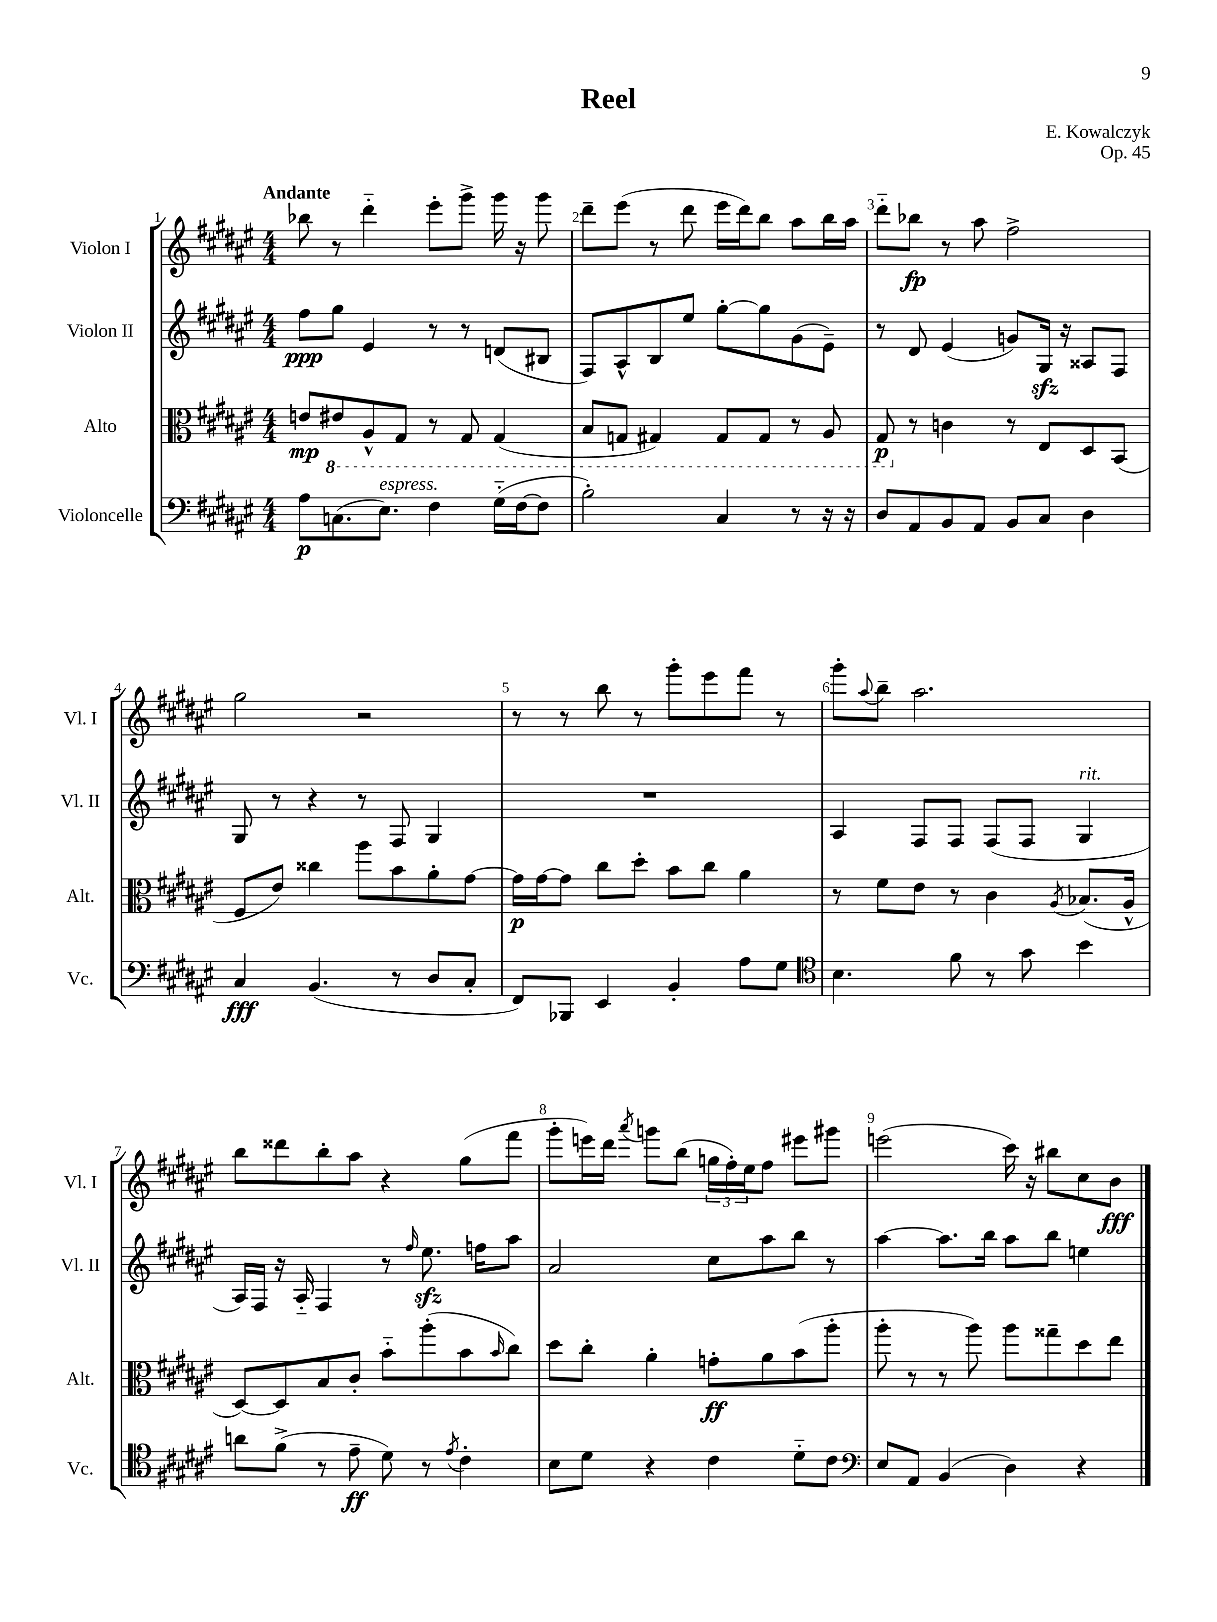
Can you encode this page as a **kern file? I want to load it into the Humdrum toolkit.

**kern	**dynam	**kern	**dynam	**kern	**dynam	**kern	**dynam
*part4	*part4	*part3	*part3	*part2	*part2	*part1	*part1
*staff4	*staff4	*staff3	*staff3	*staff2	*staff2	*staff1	*staff1
*I"Violoncelle	*	*I"Alto	*	*I"Violon II	*	*I"Violon I	*
*I'Vc.	*	*I'Alt.	*	*I'Vl. II	*	*I'Vl. I	*
*clefF4	*	*clefC3	*	*clefG2	*	*clefG2	*
*k[f#c#g#d#a#e#]	*	*k[f#c#g#d#a#e#]	*	*k[f#c#g#d#a#e#]	*	*k[f#c#g#d#a#e#]	*
*M4/4	*	*M4/4	*	*M4/4	*	*M4/4	*
=1	=1	=1	=1	=1	=1	=1	=1
!	!	!	!	!	!	!LO:TX:a:B:t=Andante	!
8A#\L	p	8en/L	mp	8ff#\L	ppp	8bb-X\	.
*	*	*8ba	*	*	*	*	*
(8.Cn\	.	8E#X/	.	8gg#\J	.	8r	.
.	.	8AA#^^/	.	4e#/	.	4ddd#\	.
!LO:TX:a:i:t=espress.	!	!	!	!	!	!	!
8.E#\J)	.	.	.	.	.	.	.
.	.	8GG#/J	.	.	.	.	.
4F#\	.	8r	.	8r	.	8eee#'\L	.
.	.	8GG#/	.	8r	.	8ggg#^\J	.
(16G#\LL	.	(4GG#/	.	(8dn/L	.	16ggg#\	.
[16F#\J	.	.	.	.	.	16r	.
8F#\J]	.	.	.	8B#X/J	.	8ggg#\	.
=2	=2	=2	=2	=2	=2	=2	=2
2B'\)	.	8BB/L	.	8F#/L)	.	8ddd#~\L	.
.	.	8GGn/J	.	8A#^^/	.	(8eee#\J	.
.	.	4GG#X/)	.	8B/	.	8r	.
.	.	.	.	8ee#/J	.	8ddd#\	.
4C#/	.	8GG#/L	.	[8gg#'\L	.	16eee#\LL	.
.	.	.	.	.	.	16ddd#\J)	.
.	.	8GG#/J	.	8gg#\]	.	8bb\J	.
8r	.	8r	.	(8g#\	.	8aa#\L	.
16r	.	8AA#/	.	8e#~\J)	.	16bb\L	.
16r	.	.	.	.	.	16aa#\JJ	.
=3	=3	=3	=3	=3	=3	=3	=3
8D#/L	.	8GG#/	p	8r	.	8ddd#\L	.
*	*	*X8ba	*	*	*	*	*
8AA#/	.	8r	.	8d#/	.	8bb-X\J	fp
8BB/	.	4cn\	.	(4e#/	.	8r	.
8AA#/J	.	.	.	.	.	8aa#\	.
8BB/L	.	8r	.	8gn/L)	.	2ff#^\	.
8C#/J	.	8E#/L	.	16G#zz/Jk	.	.	.
.	.	.	.	16r	.	.	.
4D#\	.	8D#/	.	8A##X/L	.	.	.
.	.	(8BB/J	.	8F#/J	.	.	.
!!LO:LB:g=z
=4	=4	=4	=4	=4	=4	=4	=4
4C#/	fff	8F#/L	.	8G#/	.	2gg#\	.
.	.	8e#/J)	.	8r	.	.	.
(4.BB/	.	4cc##X\	.	4r	.	.	.
.	.	8aa#\L	.	8r	.	2r	.
8r	.	8b\	.	8F#/	.	.	.
8D#/L	.	8a#'\	.	4G#/	.	.	.
8C#'/J	.	[8g#\J	.	.	.	.	.
=5	=5	=5	=5	=5	=5	=5	=5
8FF#/L)	.	16g#\LL]	p	1r	.	8r	.
.	.	[16g#\J	.	.	.	.	.
8BBB-X/J	.	8g#\J]	.	.	.	8r	.
4EE#/	.	8cc#\L	.	.	.	8bb\	.
.	.	8dd#'\J	.	.	.	8r	.
4BB'/	.	8b\L	.	.	.	8ggg#'\L	.
.	.	8cc#\J	.	.	.	8eee#\	.
8A#\L	.	4a#\	.	.	.	8fff#\J	.
8G#\J	.	.	.	.	.	8r	.
=6	=6	=6	=6	=6	=6	=6	=6
*clefC4	*	*	*	*	*	*	*
4.B\	.	8r	.	4A#/	.	8ggg#'\L	.
.	.	.	.	.	.	8qqaa#/	.
.	.	8f#\L	.	.	.	8bb~\J	.
.	.	8e#\J	.	8F#/L	.	2.aa#\	.
8f#\	.	8r	.	8F#/J	.	.	.
8r	.	4c#\	.	(8F#/L	.	.	.
8g#\	.	.	.	8F#/J	.	.	.
.	.	8qA#/	.	.	.	.	.
!	!	!	!	!LO:TX:a:i:t=rit.	!	!	!
4b\	.	(8.B-X/L	.	4G#/	.	.	.
.	.	16A#^^/Jk	.	.	.	.	.
!!LO:LB:g=z
=7	=7	=7	=7	=7	=7	=7	=7
8an\L	.	[8D#/L)	.	16A#/LL)	.	8bb\L	.
.	.	.	.	16F#/JJ	.	.	.
(8f#^\J	.	8D#/]	.	16r	.	8ddd##X\	.
.	.	.	.	16A#/	.	.	.
8r	.	8B/	.	4F#/	.	8bb'\	.
8e#~\	ff	8c#'/J	.	.	.	8aa#\J	.
8d#\)	.	8b\L	.	8r	.	4r	.
.	.	.	.	16qqff#/	.	.	.
8r	.	(8aa#'\	.	8.ee#zz\	.	.	.
8qe#/	.	.	.	.	.	.	.
4c#'\	.	8b\	.	.	.	(8gg#\L	.
.	.	.	.	16ffn\KL	.	.	.
.	.	16qqb/	.	.	.	.	.
.	.	8cc#\J)	.	8aa#\J	.	8fff#\J	.
=8	=8	=8	=8	=8	=8	=8	=8
8B\L	.	8dd#\L	.	2a#/	.	8ggg#'\L	.
8d#\J	.	8cc#'\J	.	.	.	16eeen\L)	.
.	.	.	.	.	.	16ddd#\JJ	.
.	.	.	.	.	.	8qaaa#/	.
4r	.	4a#'\	.	.	.	8gggn\L	.
.	.	.	.	.	.	(8bb\J	.
4c#\	.	8gn'\L	ff	8cc#\L	.	24ggn\LL	.
.	.	.	.	.	.	24ff#'\)	.
.	.	.	.	.	.	24ee#\J	.
.	.	8a#\	.	8aa#\	.	8ff#\J	.
8d#\L	.	(8b\	.	8bb\J	.	8eee#X\L	.
8c#\J	.	8aa#'\J	.	8r	.	8ggg#X\J	.
=9	=9	=9	=9	=9	=9	=9	=9
*clefF4	*	*	*	*	*	*	*
8E#/L	.	8aa#'\	.	[4aa#\	.	(2eeen\	.
8AA#/J	.	8r	.	.	.	.	.
(4BB/	.	8r	.	8.aa#\L]	.	.	.
.	.	8aa#\)	.	.	.	.	.
.	.	.	.	16bb\Jk	.	.	.
4D#\)	.	8aa#\L	.	8aa#\L	.	16ccc#\)	.
.	.	.	.	.	.	16r	.
.	.	8gg##X~\	.	8bb\J	.	8bb#X\L	.
4r	.	8dd#\	.	4een\	.	8cc#\	.
.	.	8ee#\J	.	.	.	8b\J	fff
==	==	==	==	==	==	==	==
*-	*-	*-	*-	*-	*-	*-	*-
